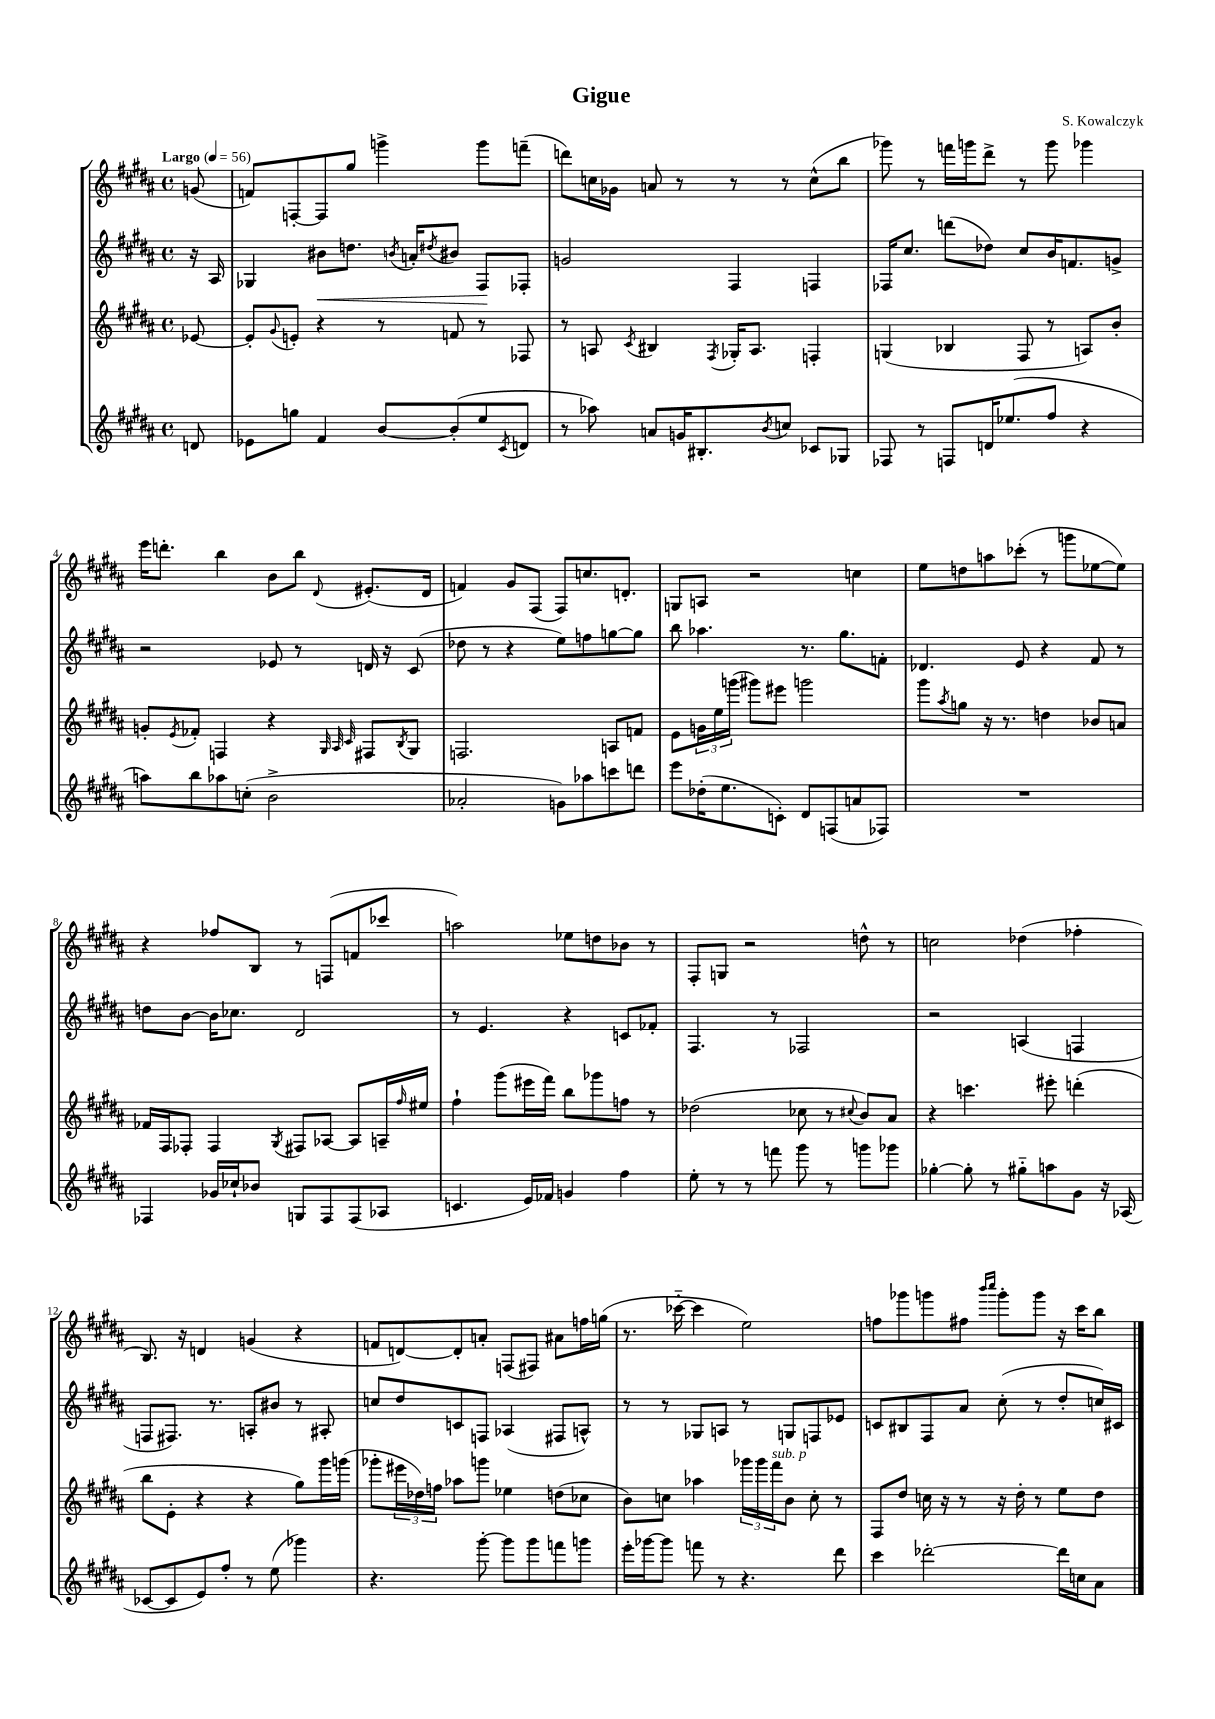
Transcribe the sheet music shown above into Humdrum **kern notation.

**kern	**kern	**kern	**kern
*staff4	*staff3	*staff2	*staff1
*clefG2	*clefG2	*clefG2	*clefG2
*k[f#c#g#d#a#]	*k[f#c#g#d#a#]	*k[f#c#g#d#a#]	*k[f#c#g#d#a#]
*M4/4	*M4/4	*M4/4	*M4/4
*met(c)	*met(c)	*met(c)	*met(c)
*MM56	*MM56	*MM56	*MM56
8d/	[8e-/	16r	(8g/
.	.	16A#/	.
=	=	=	=
8e-\L	8e-'/]L	4G-/	8f/L)
.	8qqg#/	.	.
8gg\J	8e'/J	.	[8F'/
4f#/	4r	8b#\L	8F/]
.	.	8.dd\J	8gg#/J
[8b/L	8r	.	4ggg^\
.	.	8qb/	.
.	.	16a'/LK	.
.	.	8qdd#/	.
(8b'/]	8f/	8b#/J	.
8ee/	8r	8F#/L	8ggg\L
8qc#/	.	.	.
8d/J	8F-/	8F-'/J	(8fff~\J
=	=	=	=
8r	8r	2g/	8ddd\L)
8aa-\)	8A/	.	16cc\L
.	.	.	16g-\JJ
.	8qc#/	.	.
8a/L	4B#/	.	8a/
16g/K	.	.	8r
8.B#'/	.	.	.
.	8qF#/	.	.
.	16G-'/LK	4F#/	8r
.	8.A/J	.	.
8qb/	.	.	.
8cc/J	.	.	8r
8c-/L	4F'/	4F/	(8cc^^\L
8G-/J	.	.	8bb\J
=	=	=	=
8F-/	(4G/	16F-/LK	8ggg-\)
.	.	8.cc#/J	.
8r	.	.	8r
8F/L	4B-/	(8ddd\L	16fff\LL
.	.	.	16ggg\J
16d/K	.	8dd-\J)	8ddd#^\J
(8.ee-/	.	.	.
.	8F#/	8cc#/L	8r
8ff#/J	8r	16b/K	8ggg\
.	.	8.f/	.
4r	8A/L)	.	4ggg-\
.	8b'/J	8g^/J	.
=	=	=	=
8aa\L)	8g'/L	2r	16eee\LK
.	.	.	8.ddd'\J
.	8qe/	.	.
8bb\	8f-'/J	.	.
8aa-\	4F/	.	4bb\
(8cc'\J	.	.	.
2b^\	4r	8e-/	8b\L
.	.	8r	8bb\J
.	32qqG#/	.	.
.	32qqA#/	.	.
.	32qqc#/	.	8qqd#/
.	8F#/L	16d/	(8.e#'/L
.	.	16r	.
.	8qB/	.	.
.	8G#/J	(8c#/	.
.	.	.	16d#/Jk
=	=	=	=
2a-'/	2.F/	8dd-\	4f/)
.	.	8r	.
.	.	4r	8g#/L
.	.	.	(8F#/J
8g\L)	.	8ee\L)	8F#/L)
8aa-\	.	8ff\	8.cc/
8ccc\	8A/L	[8gg\	.
.	.	.	8.d'/J
8ddd\J	8f/J	8gg\]J	.
=	=	=	=
8eee\L	8e\L	8bb\	8G/L
(16dd-'\K	24g\L	4.aa-\	8A/J
.	24ee\	.	.
8.ee\	.	.	.
.	(24ggg\JJ	.	.
.	8ggg#\L)	.	2r
8c'\J)	8eee#\J	.	.
8d#/L	2ggg\	8.r	.
(8F/	.	.	.
.	.	8.gg#\L	.
8a/	.	.	4cc\
8F-/J)	.	8f'\J	.
=	=	=	=
1r	8ggg#\L	4.d-/	8ee\L
.	8qaa#/	.	.
.	8gg\J	.	8dd\
.	16r	.	8aa\
.	8.r	.	.
.	.	8e/	(8ccc-'\J
.	4dd\	4r	8r
.	.	.	8ggg\L
.	8b-/L	8f#/	[8ee-\
.	8a/J	8r	8ee-\]J)
=	=	=	=
4F-/	16f-/LL	8dd\L	4r
.	16F#/J	.	.
.	8F-'/J	[8b\J	.
16g-/LL	4F-/	16b\]LK	8ff-/L
16cc-`/J	.	8.cc-\J	.
8b-/J	.	.	8B/J
.	8qG#/	.	.
8G/L	8F#/L	2d#/	8r
8F-/	[8A-/J	.	(8F/L
(8F-/	8A-/]L	.	8f/
8A-/J	16A~/L	.	8ccc-/J
.	16qqff#/	.	.
.	16ee#/JJ	.	.
=	=	=	=
4.c/	4ff#`\	8r	2aa\)
.	.	4.e/	.
.	(8ggg#\L	.	.
16e/LL)	16eee#\L	.	.
16f-/JJ	16fff#\JJ)	.	.
4g/	8bb\L	4r	8ee-\L
.	8ggg-\	.	8dd\
4ff#\	8ff\J	8c/L	8b-\J
.	8r	8f-'/J	8r
=	=	=	=
8ee'\	(2dd-\	4.F#/	8F#'/L
8r	.	.	8G/J
8r	.	.	2r
8fff\	.	8r	.
8ggg#\	8cc-\	2F-/	.
8r	8r	.	.
.	8qqcc#/	.	.
8ggg\L	8b/L)	.	8dd^^\
8ggg-\J	8a#/J	.	8r
=	=	=	=
[4gg-'\	4r	2r	2cc\
8gg-'\]	4.ccc\	.	.
8r	.	.	.
8gg#'~\L	.	(4A/	(4dd-\
8aa\	8eee#'\	.	.
8g#\J	(4ddd'\	4F/	4ff-'\
16r	.	.	.
(16A-/	.	.	.
=	=	=	=
[8c-/L	8bb\L	8F/L	8.B/)
8c-/]	8e'\J	8.F#/J)	.
.	.	.	16r
8e/)	4r	.	4d/
.	.	8.r	.
8ff#'/J	.	.	.
8r	4r	8A'/L	(4g/
(8ee\	.	8b#/J	.
4ggg-\)	8gg#\L)	8r	4r
.	16ggg#\L	8A#'/	.
.	(16ggg\JJ	.	.
=	=	=	=
4.r	8ggg-'\L	8cc/L	8f/L
.	24eee#\L	8dd#/	[8d/)
.	24dd-\)	.	.
.	24ff\JJ	.	.
.	8aa-\L	8c/	8d'/]
[8ggg#'\	8ggg\J	8F/J	8a'/J
8ggg#\]L	4ee-\	(4A-/	(8F/L
8ggg#\	.	.	8F#/J)
8fff\	(8dd\L	8F#/L	8a#\L
8ggg\J	8cc-\J	8A^^/J)	16ff\L
.	.	.	(16gg\JJ
=	=	=	=
16eee'\LL	8b\L)	8r	8.r
[16ggg-\J	.	.	.
8ggg-\]J	8cc\J	8r	.
.	.	.	[16ccc-'~\
8fff\	4aa-\	8G-/L	4ccc-\]
8r	.	8A/J	.
4.r	24ggg-\LL	8r	2ee\)
.	24ggg-\	.	.
.	24fff#\J	.	.
.	8b\J	8G/L	.
.	8cc'\	8F/	.
8ddd#\	8r	8e-/J	.
=	=	=	=
4ccc#\	8F#/L	8c/L	8ff\L
.	8dd#/J	8B#/	8ggg-\
[2ddd-'\	16cc\	8F#/	8ggg\
.	16r	.	.
.	8r	8a#/J	8ff#\J
.	.	.	16qqbbb/LL
.	.	.	16qqcccc#/JJ
.	16r	(8cc#'\	8ggg'\L
.	16dd#'\	.	.
.	8r	8r	8ggg\J
16ddd-\]LL	8ee\L	8dd#'/L	16r
16cc\J	.	.	16ccc#\LK
8a#\J	8dd#\J	16cc/L)	8bb\J
.	.	16c#/JJ	.
==	==	==	==
*-	*-	*-	*-
